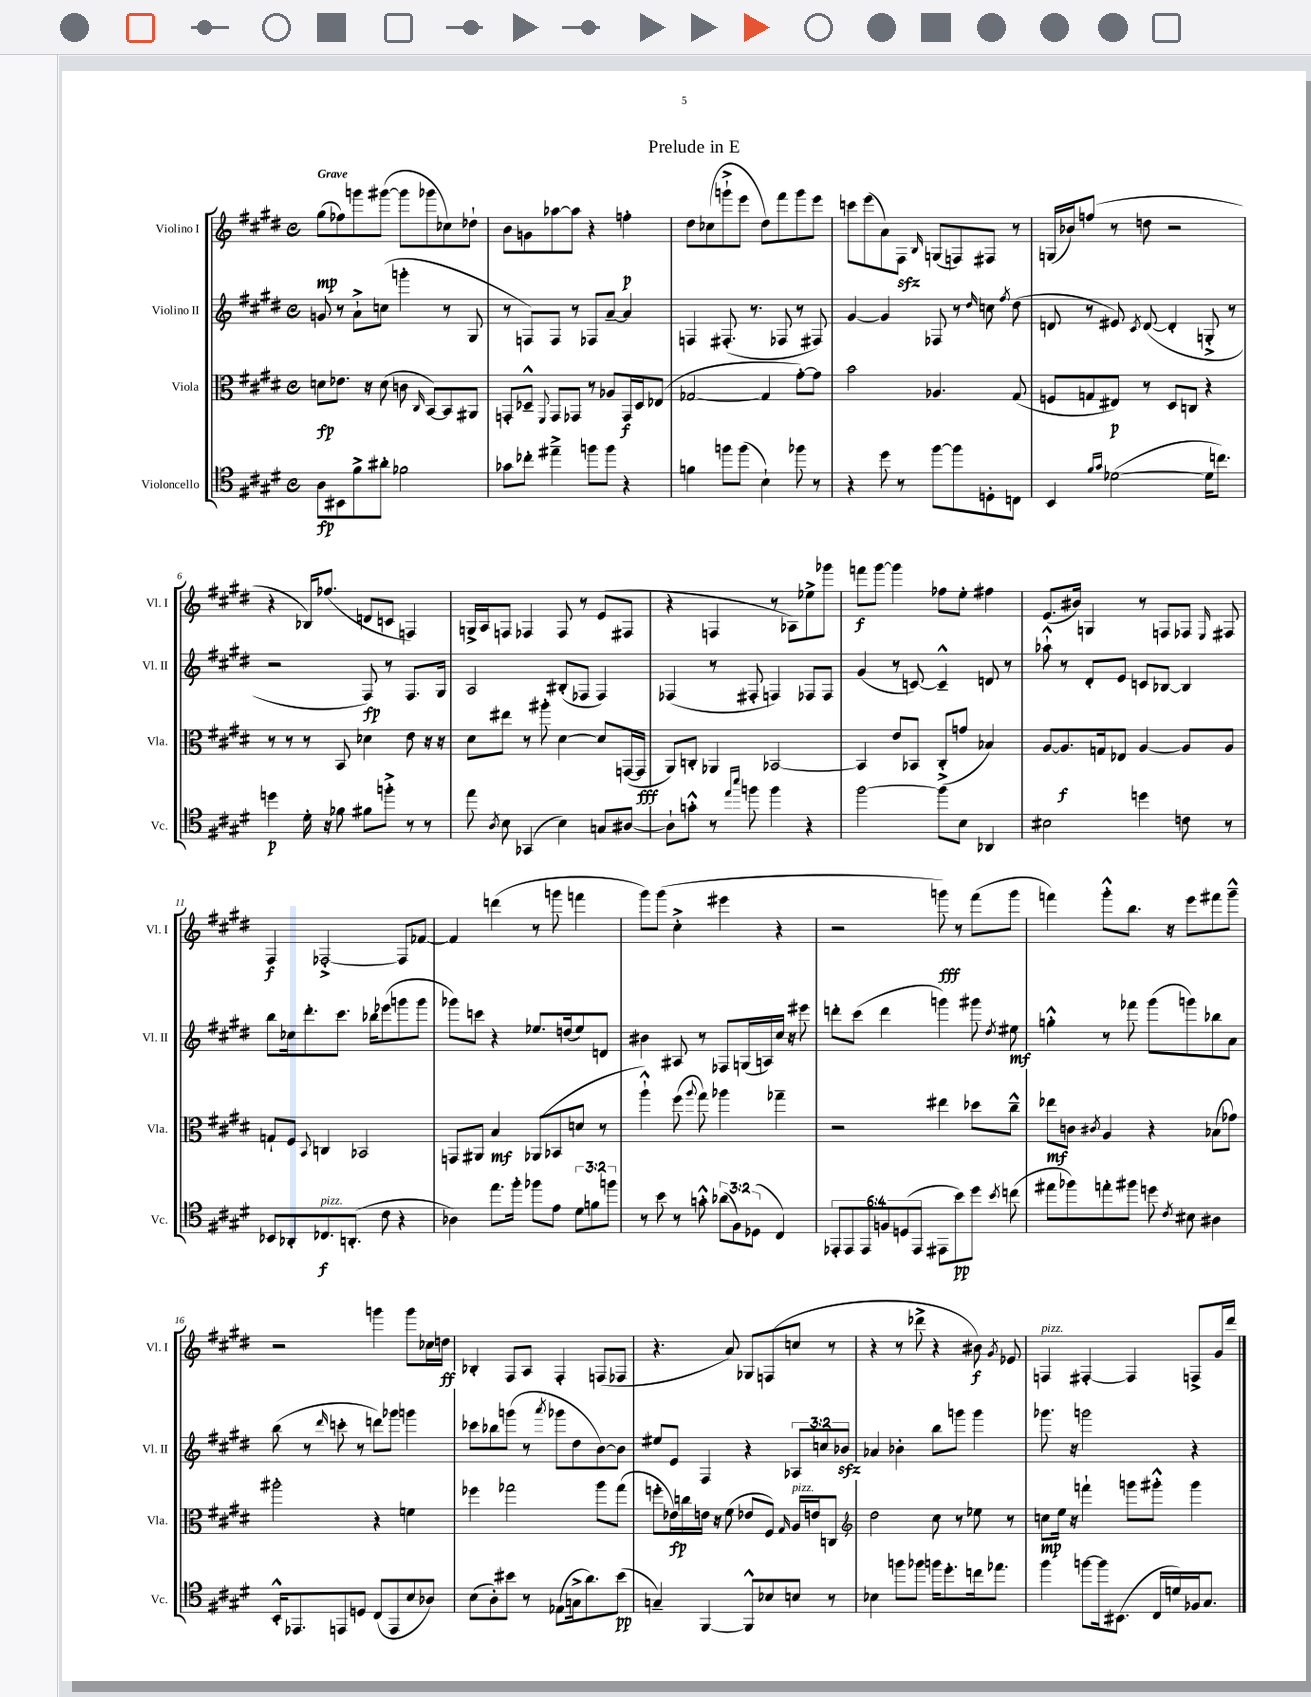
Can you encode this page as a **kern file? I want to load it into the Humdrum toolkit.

**kern	**dynam	**kern	**dynam	**kern	**dynam	**kern	**dynam
*part4	*part4	*part3	*part3	*part2	*part2	*part1	*part1
*staff4	*staff4	*staff3	*staff3	*staff2	*staff2	*staff1	*staff1
*I"Violoncello	*	*I"Viola	*	*I"Violino II	*	*I"Violino I	*
*I'Vc.	*	*I'Vla.	*	*I'Vl. II	*	*I'Vl. I	*
*clefC4	*	*clefC3	*	*clefG2	*	*clefG2	*
*k[f#c#g#d#]	*	*k[f#c#g#d#]	*	*k[f#c#g#d#]	*	*k[f#c#g#d#]	*
*M4/4	*	*M4/4	*	*M4/4	*	*M4/4	*
*met(c)	*	*met(c)	*	*met(c)	*	*met(c)	*
=1	=1	=1	=1	=1	=1	=1	=1
!	!	!	!	!	!	!LO:TX:a:B:t=Grave	!
8A\L	fp	8dn\L	fp	8gn/	.	(8gg#\L	mp
8BB#X\	.	8.e-X\J	.	8r	.	8ff-X\)	.
8f#^\	.	.	.	8a`^\L	.	8gggn\	.
.	.	16r	.	.	.	.	.
8a#X'\J	.	(8d\	.	(8ccn\J	.	([8ggg#X\J	.
2f-X\	.	8cn\	.	4gggn'\	.	8ggg#\L]	.
.	.	16qqC#/	.	.	.	.	.
.	.	[8BB/L)	.	.	.	8ggg-X\	.
.	.	8BB/]	.	8r	.	8cc-X\)	.
.	.	8AA#X/J	.	8G#/	.	8dd-X`\J	.
=2	=2	=2	=2	=2	=2	=2	=2
8g-X\L	.	8GGn'/L	.	8r	.	8b\L	.
8cc-X'\J	.	8D-X~^^/J	.	8Fn/L)	.	8gn\	.
.	.	8qqFF#/	.	.	.	.	.
4ee#X~^\	.	8GG/L	.	8F/J	.	[8aa-X\	.
.	.	8GG-X/J	.	8r	.	8aa-\J]	.
8ffn\L	.	8r	.	8F-X/L	.	4r	.
8ff\J	.	8A-X/L	.	[8a~/J	.	.	.
4r	.	16GG-/L	f	4a/]	.	4ffn'\	p
.	.	16D-/J	.	.	.	.	.
.	.	(8E-X/J	.	.	.	.	.
=3	=3	=3	=3	=3	=3	=3	=3
4fn\	.	[2G-X/	.	4Fn/	.	8dd#\L	.
.	.	.	.	.	.	(8cc-X\	.
8ffn\L	.	.	.	(8.F#X'/	.	8gggn`^\	.
(8ff\J	.	.	.	.	.	8eee\J	.
.	.	.	.	8.r	.	.	.
4B`\)	.	4G-/]	.	.	.	8dd#\L)	.
.	.	.	.	8F-X/	.	8fff#\	.
8ff-X\	.	[8g#'\L)	.	8r	.	8ggg\	.
8r	.	8g#\J]	.	8F#X/)	.	8eee\J	.
=4	=4	=4	=4	=4	=4	=4	=4
4r	.	2b\	.	[4g#/	.	8cccn\L	.
.	.	.	.	.	.	(8eee\	.
8dd#\	.	.	.	4g#/]	.	8a\)	.
8r	.	.	.	.	.	8F#zz\J	.
.	.	.	.	.	.	16qqB/	.
[8ff#\L	.	4.A-X/	.	8F-X/	.	(8Gn/L	.
8ff#\]	.	.	.	8r	.	8Fn/)	.
.	.	.	.	16qqdd#/	.	.	.
8Dn'\	.	.	.	8ccn\	.	8F#X/J	.
.	.	.	.	8qff#/	.	.	.
8Cn\J	.	(8G#/	.	(8dd#\	.	8r	.
=5	=5	=5	=5	=5	=5	=5	=5
4BB/	.	8Fn/L	.	8dn/	.	(16Gn/LL	.
.	.	.	.	.	.	16b-X/J)	.
.	.	8Gn/	.	8r	.	(8ffn/J	.
16qqf#/LL	.	.	.	.	.	.	.
16qqg#/JJ	.	.	.	.	.	.	.
([2d-X\	.	8E#X/J)	p	8e#X/)	.	8r	.
.	.	.	.	8qc#/	.	.	.
.	.	8r	.	([8d/	.	8ddn\	.
.	.	8D#/L	.	4d'/]	.	2r	.
.	.	8Cn/J	.	.	.	.	.
16d-\KL]	.	4r	.	8Gn'^/	.	.	.
8.ccn\J)	.	.	.	.	.	.	.
.	.	.	.	8r	.	.	.
!!LO:LB:g=z
=6	=6	=6	=6	=6	=6	=6	=6
4ddn\	p	8r	.	2r	.	4r	.
.	.	8r	.	.	.	.	.
16d#'\	.	8r	.	.	.	16B-X/KL)	.
16r	.	.	.	.	.	(8.ff-X/J	.
8f-X\	.	8BB/	.	.	.	.	.
8f#X\L	.	4d-X\	.	8F#/)	fp	8dn/L	.
8ffn'^\J	.	.	.	8r	.	8cn/J	.
8r	.	8e\	.	8.F#/L	.	4Fn/)	.
8r	.	16r	.	.	.	.	.
.	.	16r	.	16G#/Jk	.	.	.
=7	=7	=7	=7	=7	=7	=7	=7
8ee\	.	8d#\L	.	2A/	.	16Gn^/LL	.
.	.	.	.	.	.	16A/J	.
8qA/	.	.	.	.	.	.	.
8B\	.	8ee#X\J	.	.	.	8Fn/J	.
(4GG-X/	.	8r	.	.	.	4F-X/	.
.	.	8aa#X'\	.	.	.	.	.
4B\)	.	[4d#\	.	(8B#X'/L	.	8F-/	.
.	.	.	.	8F-X/J	.	8r	.
8Gn/L	.	8d#/L]	.	4F-/)	.	(8e/L	.
[8A#X/J	.	([16GGn/L	.	.	.	8F#X/J	.
.	.	16GG/JJ]	fff	.	.	.	.
=8	=8	=8	=8	=8	=8	=8	=8
8A#`\L]	.	8AA/L)	.	(4F-X/	.	4r	.
8gn'^^\J	.	8Cn'/J	.	.	.	.	.
8r	.	4AA-X/	.	8r	.	4Fn/	.
16qqee/LL	.	.	.	.	.	.	.
16qqbb/JJ	.	.	.	.	.	.	.
8ffn\	.	.	.	8F#X'/	.	.	.
4ff\	.	[2BB-X/	.	4Fn/)	.	8r	.
.	.	.	.	.	.	8A-X\L)	.
4r	.	.	.	8F-X/L	.	8ee-X^\	.
.	.	.	.	8F-/J	.	8ggg-X\J	.
=9	=9	=9	=9	=9	=9	=9	=9
[2ff#\	.	4BB-/]	.	(4g#/	.	8fffn\L	f
.	.	.	.	.	.	[8ggg#\J	.
.	.	8e/L	.	8r	.	4ggg#\]	.
.	.	8BB-X/J	.	[8cn/)	.	.	.
8ff#\L]	.	(8C#'^/L	.	4c~^^/]	.	8ff-X\L	.
8B\J	.	8gn/J	.	.	.	8ee'\J	.
4AA-X/	.	4B-X/)	.	8dn/	.	4ff#X\	.
.	.	.	.	8r	.	.	.
=10	=10	=10	=10	=10	=10	=10	=10
2B#X\	.	[8A/L	.	8aa-X`^^\	.	(8.e/L	.
.	.	8.A/]	f	8r	.	.	.
.	.	.	.	.	.	16b#X/Jk)	.
.	.	.	.	8d#'/L	.	4Gn/	.
.	.	16Gn/k	.	.	.	.	.
.	.	8E-X/J	.	8e/J	.	.	.
4ddn\	.	[4A/	.	8cn/L	.	8r	.
.	.	.	.	[8B-X/J	.	8Fn/L	.
8cn\	.	8A/L]	.	4B-/]	.	8F-X/J	.
.	.	.	.	.	.	16qqE/	.
8r	.	8A/J	.	.	.	8F#X/	.
!!LO:LB:g=z
=11	=11	=11	=11	=11	=11	=11	=11
8BB-X/L	.	8Gn`/L	.	8bb\L	.	4F#/	f
8AA-X'/	.	8F#/J	.	16cc-X\k	.	.	.
.	.	.	.	8.ddd#'\	.	.	.
.	.	8qqBB/	.	.	.	.	.
!LO:TX:a:i:t=pizz.	!	!	!	!	!	!	!
8.C-X/	f	4Cn/	.	.	.	[2F-X'^/	.
.	.	.	.	8.ccc#\J	.	.	.
(8.AAn'/J	.	.	.	.	.	.	.
.	.	2BB-X/	.	.	.	.	.
.	.	.	.	16bb-X\KL	.	.	.
8c#\	.	.	.	(8eee-X\	.	.	.
4r	.	.	.	8gggn\	.	8F-/L]	.
.	.	.	.	8ggg\J	.	[8f-X/J	.
=12	=12	=12	=12	=12	=12	=12	=12
4A-X\)	.	8GGn/L	.	8ggg-X\L)	.	4f-/]	.
.	.	8AA#X/J	.	8cccn\J	.	.	.
8.ee\L	.	4B/	mf	4r	.	(4dddn\	.
16ff#'\Jk	.	.	.	.	.	.	.
8ff-X\L	.	(8AA-X/L	.	8.ee-X/L	.	8r	.
8e\J	.	8BB-X/	.	.	.	8gggn\	.
.	.	.	.	(16ddn/k	.	.	.
12d#\L	.	8dn/J	.	8ee-/)	.	4fffn\	.
12fn\	.	.	.	.	.	.	.
.	.	8r	.	8dn/J	.	.	.
12ffn\J	.	.	.	.	.	.	.
=13	=13	=13	=13	=13	=13	=13	=13
8r	.	4aa`^^\)	.	4b#X\	.	8ggg#\L)	.
8b\	.	.	.	.	.	(8ggg#\J	.
8r	.	(8ff#\	.	8A#X/	.	4cc#'^\	.
.	.	8qqaa/	.	.	.	.	.
8gn'^^\	.	8gg#\)	.	8r	.	.	.
(12a-X\L	.	4aa-X\	.	8F-X/L	.	4eee#X\	.
12F#\)	.	.	.	.	.	.	.
.	.	.	.	(16Gn/L	.	.	.
(12D-X\J	.	.	.	.	.	.	.
.	.	.	.	16An/)	.	.	.
4C#/)	.	4gg-X~\	.	16cc#/JJ	.	4r	.
.	.	.	.	16r	.	.	.
.	.	.	.	8eee#X\	.	.	.
=14	=14	=14	=14	=14	=14	=14	=14
12EE-X'/L	.	2r	.	8dddn'\L	.	2r	.
12EE-/	.	.	.	.	.	.	.
.	.	.	.	(8ccc#\J	.	.	.
12EE-/	.	.	.	.	.	.	.
12Fn/	.	.	.	4ddd\	.	.	.
(12Dn/	.	.	.	.	.	.	.
12EE-/J	.	.	.	.	.	.	.
8EE#X\L	.	4ee#X\	.	4gggn\)	.	8gggn\)	fff
8b\)	pp	.	.	.	.	8r	.
8dd#\J	.	8dd-X\L	.	8ggg#X\	.	(8fff#\L	.
8qb/	.	.	.	8qdd#/	.	.	.
(8ccn\	.	8cc#~^^\J	.	8ee#X\	mf	8ggg\J	.
=15	=15	=15	=15	=15	=15	=15	=15
8ee#X\L	.	8ee-X\L	mf	4ggn'^^\	.	4fffn\)	.
8ff-X\)	.	8cn\J	.	.	.	.	.
.	.	8qc#X/	.	.	.	.	.
8een'\	.	4A/	.	8r	.	8ggg#'^^\L	.
8ff#X\J	.	.	.	8fff-X\	.	8.bb\J	.
8ddn\	.	4r	.	(8ggg#\L	.	.	.
.	.	.	.	.	.	16r	.
8qc#/	.	.	.	.	.	.	.
8B#X\	.	.	.	8gggn\)	.	8eee\L	.
4A#X\	.	(8B-X\L	.	8bb-X\	.	8fff#X\	.
.	.	8g-X\J)	.	8a\J	.	8ggg#~^^\J	.
!!LO:LB:g=z
=16	=16	=16	=16	=16	=16	=16	=16
16BB'^^/KL	.	2aa#X'\	.	(8bb\	.	2r	.
8.EE-X/	.	.	.	.	.	.	.
.	.	.	.	8r	.	.	.
.	.	.	.	16qqddd#/	.	.	.
8EEn/	.	.	.	8cccn'\	.	.	.
8Dn/J	.	.	.	8r	.	.	.
(8C#/L	.	4r	.	8dddn\L)	.	4gggn\	.
8EE/	.	.	.	8ggg-X\J	.	.	.
8B/	.	4fn\	.	4gggn\	.	8ggg\L	.
8A-X/J)	.	.	.	.	.	16cc-X\L	.
.	.	.	.	.	.	16ddn\JJ	ff
=17	=17	=17	=17	=17	=17	=17	=17
(8B\L	.	4ff-X\	.	8ccc-X\L	.	4B-X'/	.
8A'\)	.	.	.	8bb-X\	.	.	.
8b#X\J	.	2gg-X\	.	(8gggn\J	.	8F#/L	.
8r	.	.	.	8r	.	8A/J	.
.	.	.	.	8qaaa/	.	.	.
(8E-X\L	.	.	.	8ggg-X\L	.	4F#'/	.
16Gn^\k	.	.	.	8dd#\	.	.	.
8.a\)	.	.	.	.	.	.	.
.	.	8aa\L	.	[8b\)	.	(8Fn/L	.
(8b#\J	pp	(8gg-\J	.	8b\J]	.	8F-X/J	.
=18	=18	=18	=18	=18	=18	=18	=18
4Gn~/)	.	8ffn'\L	.	8ee#X/L	.	4.r	.
.	.	16e-X\L)	fp	8e/J	.	.	.
.	.	16ccn\	.	.	.	.	.
[4FF#/	.	16en\JJ	.	4F#/	.	.	.
.	.	16r	.	.	.	.	.
.	.	(8f#\	.	.	.	8a/)	.
8FF#^^/L]	.	8e-X/L	.	4r	.	8G-X/L	.
8B-X/	.	8F#/J)	.	.	.	(8Fn/	.
.	.	16qqG#/	.	.	.	.	.
!	!	!LO:TX:a:i:t=pizz.	!	!	!	!	!
8Bn/J	.	16A/LL	.	12A-X/L	.	8ccn/J	.
.	.	16en/J	.	.	.	.	.
.	.	.	.	12ccn/	.	.	.
8r	.	8Cn/J	.	.	.	8r	.
.	.	.	.	12b-Xzz/J	.	.	.
=19	=19	=19	=19	=19	=19	=19	=19
*	*	*clefG2	*	*	*	*	*
4B-X\	.	2dd#\	.	4a-X/	.	4r	.
8ffn\L	.	.	.	4b-X'\	.	8r	.
8ff-X\J	.	.	.	.	.	8ddd-X^\	.
16ffn\KL	.	8cc#\	.	8bb\L	.	4r	.
8.dd#'\	.	.	.	.	.	.	.
.	.	8r	.	8gggn\J	.	.	.
16ccn\k	.	8ee-X\	.	4ggg\	.	8b#X\)	f
8.ee-X\J	.	.	.	.	.	.	.
.	.	.	.	.	.	8qg#/	.
.	.	8r	.	.	.	8e-X/	.
=20	=20	=20	=20	=20	=20	=20	=20
!	!	!	!	!	!	!LO:TX:a:i:t=pizz.	!
4ff#\	.	8ccn\L	mp	8.ggg-X\	.	4Fn/	.
.	.	16ee\Jk	.	.	.	.	.
.	.	16r	.	16r	.	.	.
[8ffn\L	.	4fffn`\	.	2gggn\	.	[4F#X'/	.
16ff\k]	.	.	.	.	.	.	.
(8.BB#X\J	.	.	.	.	.	.	.
.	.	8gggn\L	.	.	.	4F#/]	.
16C#/LL	.	8ggg#X'^^\J	.	.	.	.	.
16dn/)	.	.	.	.	.	.	.
16F-X/J	.	4ggg#\	.	4r	.	8Fn^/L	.
8.G#/J	.	.	.	.	.	.	.
.	.	.	.	.	.	16g#/L	.
.	.	.	.	.	.	16ddd#/JJ	.
==	==	==	==	==	==	==	==
*-	*-	*-	*-	*-	*-	*-	*-
